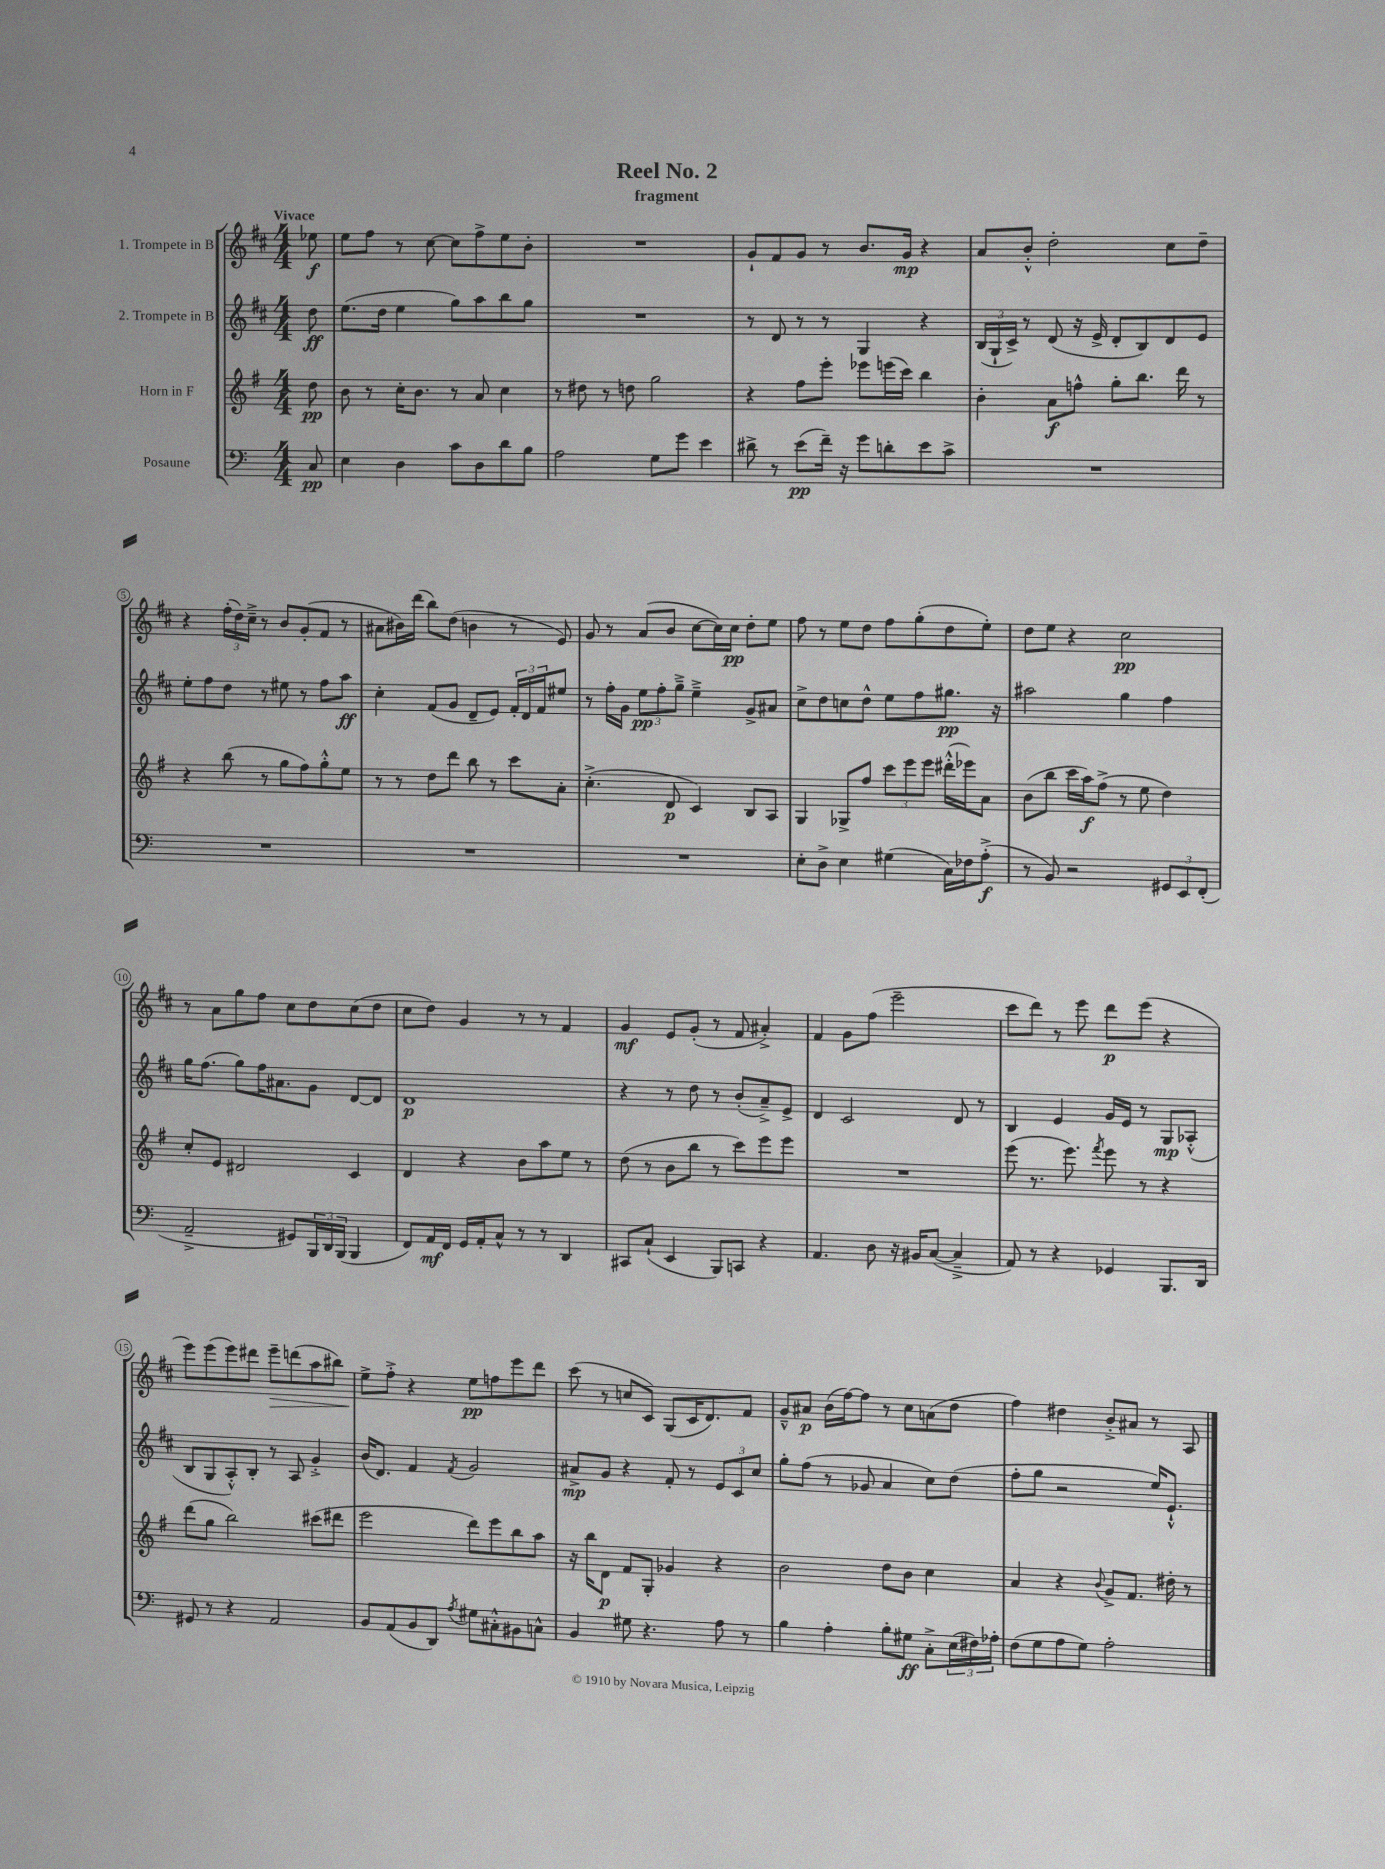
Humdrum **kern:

**kern	**kern	**kern	**kern
*staff4	*staff3	*staff2	*staff1
*clefF4	*clefG2	*clefG2	*clefG2
*k[]	*k[f#]	*k[f#c#]	*k[f#c#]
*M4/4	*M4/4	*M4/4	*M4/4
8C	8dd	8dd	8ee-
=	=	=	=
4E	8b	(8.ee	8ee
.	8r	.	8ff#
.	.	16dd	.
4D	16cc'	4ee	8r
.	8.b	.	.
.	.	.	[8cc#
8c	8r	8gg)	8cc#]
8D	8a	8aa	8ff#^
8d	4cc	8bb	8ee
8B	.	8gg	8b'
=	=	=	=
2A	8r	1r	1r
.	8dd#	.	.
.	8r	.	.
.	8dd	.	.
8G	2gg	.	.
8g	.	.	.
4e	.	.	.
=	=	=	=
8d#^	4r	8r	8g`
8r	.	8d	8f#
(8e	8ff#	8r	8g
16f~)	8eee'	8r	8r
16r	.	.	.
8g	8eee-	4G	8.b
8d'	(16eee	.	.
.	16ccc)	.	16g
8e	4bb	4r	4r
8c^	.	.	.
=	=	=	=
1r	4b'	(24B	8a
.	.	24G`	.
.	.	24c#^)	.
.	.	8r	8b'^^
.	8a	(8d	2dd'
.	8ff^^	16r	.
.	.	16e^	.
.	8gg'	8d'	.
.	8.bb	8B)	.
.	.	8d	8cc#
.	16ddd	.	.
.	8r	8e	8dd~
=	=	=	=
1r	4r	8ee'	4r
.	.	8ff#	.
.	(8bb	8dd	(24ff#'
.	.	.	24dd)
.	.	.	24cc#~^
.	8r	8r	8r
.	8gg	8ee#	8b
.	8ff#)	8r	(8g'
.	8gg'^^	8ff#	8f#
.	8ee	8aa	8r
=	=	=	=
1r	8r	4cc#'	8a#
.	8r	.	16b#)
.	.	.	(16ddd
.	8dd	(8f#	8bb)
.	8ddd	8g	(8dd
.	8bb	8d~	4b
.	8r	8e)	.
.	8ccc	24f#'	8r
.	.	24d	.
.	.	24f#	.
.	8a'	8ee#	8e)
=	=	=	=
1r	(4.cc'^	8r	8g
.	.	16ff#'	8r
.	.	16g	.
.	.	12ee	(8a
.	.	12ff#'	.
.	8d	.	8b
.	.	12gg~^	.
.	4c)	4ee~^	[8cc#
.	.	.	16cc#])
.	.	.	16cc#
.	8B	8g^	8dd'
.	8A	8a#	8ee
=	=	=	=
8E'	4G	8cc#^	8ff#
8D^	.	8dd	8r
4E	8G-^	8cc	8ee
.	8ff#	8dd^^	8dd
(4G#	12ccc	8ee	8ff#
.	12eee	.	.
.	.	8ff#	(8gg'
.	12eee	.	.
16C)	(16ddd#'^^	8.gg#	8dd
16F-	16eee-)	.	.
(8A'^	8a	.	8ee')
.	.	16r	.
=	=	=	=
8r	(8b	2aa#	8dd
8BB)	8bb	.	8ee
2r	16ccc	.	4r
.	16aa)	.	.
.	(8ff#^	.	.
.	8r	4gg	2cc#
.	8ee	.	.
12GG#	4dd)	4ff#	.
12EE	.	.	.
(12FF'	.	.	.
=	=	=	=
2AA~^	8cc'	16gg	8r
.	.	(8.ff#	.
.	8e	.	8a
.	2d#	8gg)	8gg
.	.	16ff#	8ff#
.	.	8.a#	.
8GG#)	.	.	8cc#
24BBB	.	8g	8dd
24DD	.	.	.
(24BBB	.	.	.
4BBB	4c	[8d	(8cc#
.	.	8d]	8dd
=	=	=	=
8FF)	4d	1d	8cc#
16AA	.	.	8dd)
16FF	.	.	.
16GG	4r	.	4g
16AA'	.	.	.
8C^^	.	.	.
8r	8b	.	8r
8r	8aa	.	8r
4DD	8ee	.	4f#
.	8r	.	.
=	=	=	=
8CC#	(8dd	4r	4g
(8C`	8r	.	.
4EE	8b	8r	8e
.	8bb	8dd	(8g'
8BBB)	8r	8r	8r
8CC	8ccc)	(8b'	8f#
4r	8eee	8a~^)	4a#'^)
.	8eee	8e^	.
=	=	=	=
4.AA	1r	4d	4f#
.	.	2c#	8g
8D	.	.	(8ff#
16r	.	.	2eee~
16BB#	.	.	.
([8C	.	.	.
4C~^]	.	8d	.
.	.	8r	.
=	=	=	=
8AA)	(8eee	4B	8ccc#
8r	8.r	.	8ddd)
4r	.	4e	8r
.	8.eee)	.	.
.	.	.	8eee
.	8qfff#	.	.
4GG-	8eee	16g	8ddd
.	.	16e	.
.	8r	8r	(8eee
8.BBB	4r	8G	4r
.	.	(8A-'^^	.
16DD	.	.	.
=	=	=	=
8GG#	(8ddd	8B	8eee)
8r	8gg	8G	(8eee
4r	2bb)	8A'^^)	8eee)
.	.	8B'	8ddd#
2AA	.	8r	8eee~
.	.	8A	(8ddd
.	(8ccc#	4g'^	8aa
.	8ddd#	.	8bb#)
=	=	=	=
8BB	2eee	(16b	8ee^
.	.	8.d)	.
(8AA	.	.	8ff#'^
8BB	.	4f#	4r
8DD)	.	.	.
8qA	.	8qf#	.
8G#	8ddd)	2g	8ee
8C#'^^	8eee	.	8ff
8BB#	8bb	.	8eee
8C^^	8aa	.	8ddd
=	=	=	=
4BB	16r	8a#^	(8ccc#
.	16bb	.	.
.	8d	8g	8r
8G#	8f#	4r	8cc
4.r	8G'	.	8c#)
.	4g-	8f#'	(8G
.	.	8r	16c#
.	.	.	8.d)
8A	4r	12e	.
.	.	12c#	.
8r	.	.	8f#
.	.	12cc#	.
=	=	=	=
4B	2b	8gg'	8g~^^
.	.	(8ff#	8a#
4A'	.	8r	(16b
.	.	.	[16ff#)
.	.	8g-	8ff#]
8B'	8dd	4a	8r
8G#	8b	.	8cc#
8C'^	4cc	8cc#)	(8a
(24E	.	(8dd	8dd
24F#)	.	.	.
24A-'	.	.	.
=	=	=	=
(8F	4a	8ff#'	4ff#)
8G	.	8gg	.
8A	4r	2r	4dd#
8G)	.	.	.
.	8qqb	.	.
2A'	8g^	.	8b'^
.	8.f#	.	8a#
.	.	16ee)	8r
.	16dd#'	8.e`^^	.
.	8r	.	8A
==	==	==	==
*-	*-	*-	*-
